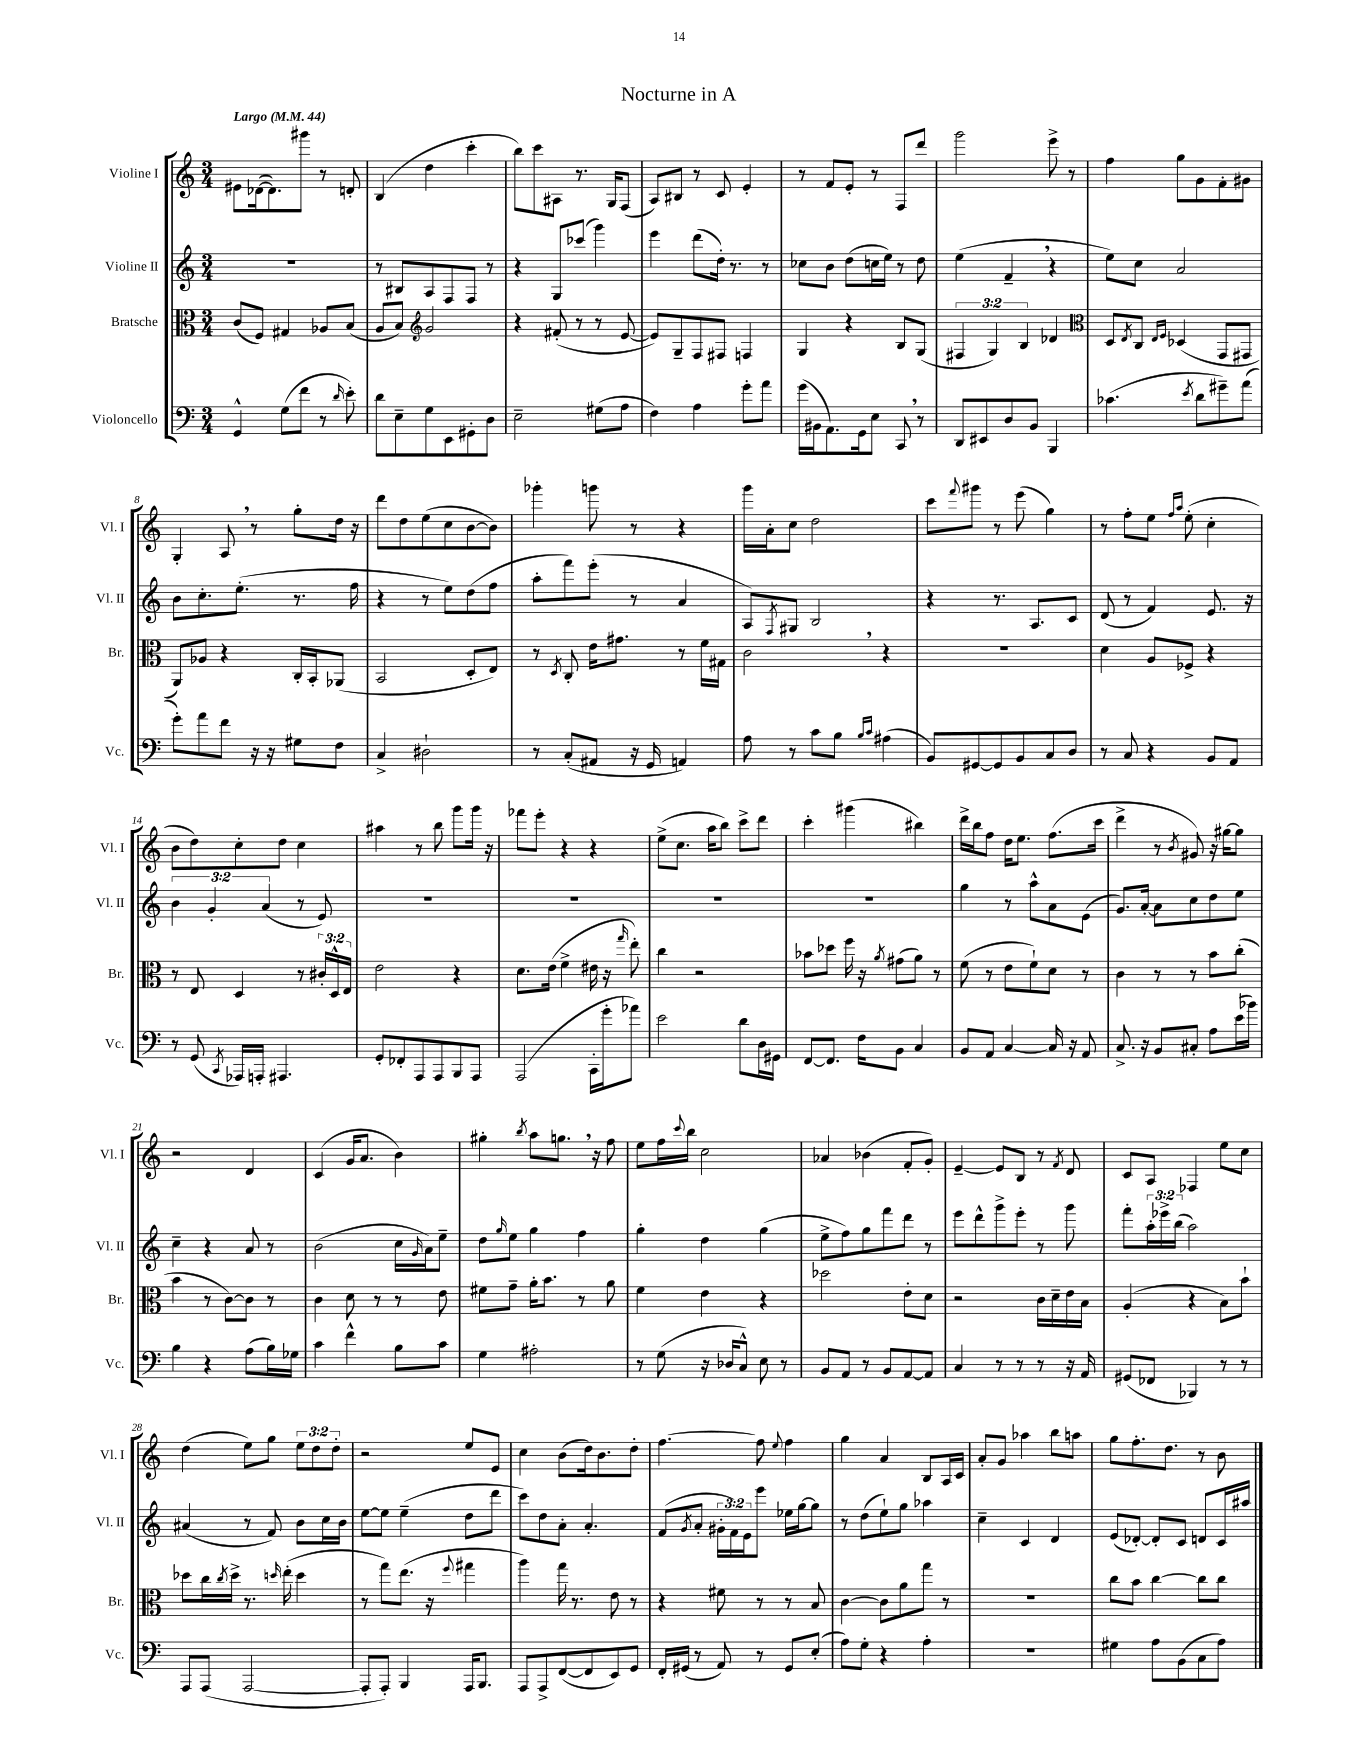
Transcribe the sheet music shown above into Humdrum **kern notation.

**kern	**kern	**kern	**kern
*staff4	*staff3	*staff2	*staff1
*clefF4	*clefC3	*clefG2	*clefG2
*k[]	*k[]	*k[]	*k[]
*M3/4	*M3/4	*M3/4	*M3/4
*MM44	*MM44	*MM44	*MM44
4GG^^	(8c	2.r	8e#
.	8F)	.	([16d-
.	.	.	8.d-])
(8G	4G#	.	.
8f	.	.	8ggg#
8r	8A-	.	8r
16qqd	.	.	.
8e')	(8B	.	8d'
=	=	=	=
8d	8A	8r	(4B
8E~	8B)	8B#	.
*	*clefG2	*	*
8G	2g	8A	4dd
8EE	.	8F	.
8GG#'	.	8F	4ccc'
8D	.	8r	.
=	=	=	=
2E~	4r	4r	8bb)
.	.	.	8ccc
.	(8f#'	8G	8A#
.	8r	(8ccc-	8.r
(8G#	8r	4ggg)	.
.	.	.	16G
8A	[8e	.	(8F
=	=	=	=
4F)	8e])	4eee	8A)
.	8G~	.	8B#
4A	8F	(8ddd	8r
.	8F#	16dd')	8c
.	.	8.r	.
8g'	4F	.	4e'
8a	.	8r	.
=	=	=	=
(16g	4G	8cc-	8r
16BB#	.	.	.
8.AA)	.	8b	8f
.	4r	(8dd	8e'
16GG	.	.	.
8E	.	16cc	8r
.	.	16ee)	.
8CC	8B	8r	8F
8r	(8G	8dd	8ddd
=	=	=	=
8DD	6F#	(4ee	2ggg
8EE#	.	.	.
.	6G)	.	.
8D	.	4f~	.
.	6B	.	.
8BB	.	.	.
4BBB	4d-	4r	8eee^
.	.	.	8r
=	=	=	=
*	*clefC3	*	*
(4.c-	8D	8ee)	4ff
.	8qE	.	.
.	8C	8cc	.
.	16qqE	.	.
.	16qqF	.	.
.	(4D-	2a	8gg
8qe	.	.	.
8d	.	.	8g
8g#~)	8GG	.	8f'
(8a	8GG#	.	8g#
=	=	=	=
8g')	8AA)	8b	4G'
8a	8A-	8.cc'	.
8f	4r	.	8A
.	.	(8.ee'	.
16r	.	.	8r
16r	.	.	.
8G#	16C'	8.r	8gg'
.	16BB'	.	.
8F	(8AA-	.	16dd
.	.	16ff	16r
=	=	=	=
4C^	2BB	4r	8ddd
.	.	.	8dd
2D#`	.	8r	(8ee
.	.	8ee)	8cc
.	8D'	(8dd	[8b
.	8E)	8ff	8b])
=	=	=	=
8r	8r	8aa'	4ggg-'
.	8qD	.	.
(8C'	8C'	8fff)	.
8AA#	16e	(8eee'	8ggg
.	8.g#	.	.
16r	.	8r	8r
16GG	.	.	.
4AA)	8r	4a	4r
.	16f	.	.
.	16G#	.	.
=	=	=	=
8A	2c	8A)	16ggg
.	.	.	16a'
.	.	8qF	.
8r	.	8G#	8cc
8c	.	2B	2dd
8B	.	.	.
16qqB	.	.	.
16qqc	.	.	.
(4A#	4r	.	.
=	=	=	=
8BB)	2.r	4r	8ccc
.	.	.	8qqfff
[8GG#	.	.	8ggg#
8GG#]	.	8.r	8r
8BB	.	.	(8eee
.	.	8.A	.
8C	.	.	4gg)
8D	.	8c	.
=	=	=	=
8r	4d	(8d	8r
8C	.	8r	8ff'
4r	8A	4f)	8ee
.	.	.	16qqff
.	.	.	16qqaa
.	8F-^	.	(8ee'
8BB	4r	8.e	4cc'
8AA	.	.	.
.	.	16r	.
=	=	=	=
8r	8r	6b	8b
(8GG	8E	.	8dd)
.	.	6g'	.
8qCC	.	.	.
16AAA-)	4D	.	8cc'
16AAA'	.	.	.
.	.	(6a	.
4.AAA#	.	.	8dd
.	8r	8r	4cc
.	24c#'	8e)	.
.	24D^^	.	.
.	24E	.	.
=	=	=	=
8GG'	2e	2.r	4aa#
8FF-'	.	.	.
8AAA	.	.	8r
8AAA	.	.	8bb
8BBB	4r	.	8ggg
8AAA	.	.	16ggg
.	.	.	16r
=	=	=	=
(2AAA	8.d	2.r	8fff-
.	.	.	8eee'
.	(16e	.	.
.	4f^	.	4r
16CC'	16e#	.	4r
16g'	16r	.	.
.	16qqgg	.	.
8a-)	8ee')	.	.
=	=	=	=
2e	4cc	2.r	(8ee^
.	.	.	8.cc
.	2r	.	.
.	.	.	16aa
.	.	.	8bb)
8d	.	.	8ccc^
16D	.	.	8ddd
16GG#	.	.	.
=	=	=	=
[8FF	8b-	2.r	4ccc'
8.FF]	8dd-	.	.
.	16ff	.	(4ggg#
16F	16r	.	.
.	8qa	.	.
8BB	(8g#	.	.
4C	8a)	.	4bb#)
.	8r	.	.
=	=	=	=
8BB	(8f	4gg	16ddd^
.	.	.	16bb
8AA	8r	.	8ff
[4C	8e	8r	16dd
.	.	.	8.ee
.	8f`)	8aa^^	.
16C]	8d	8a	(8.ff
16r	.	.	.
8AA	8r	(8e	.
.	.	.	16ccc
=	=	=	=
8.C^	4c	8.g)	4ddd^
16r	.	[16a'	.
8BB	8r	8a]	8r
.	.	.	8qb
8C#'	8r	8cc	8g#)
8A	8b	8dd	16r
.	.	.	[16gg#
(16e	(8cc'	8ee	8gg#]
16b-)	.	.	.
=	=	=	=
4B	4b	4cc~	2r
4r	8r	4r	.
.	[8c)	.	.
(8A	8c]	8a	4d
16B)	8r	8r	.
16G-	.	.	.
=	=	=	=
4c	4c	(2b	(4c
4f^^	8d	.	16g
.	.	.	8.a
.	8r	.	.
8B	8r	16cc	4b)
.	.	16qqg	.
.	.	16a)	.
8c	8e	8ee~	.
=	=	=	=
4G	8f#	8dd	4gg#'
.	.	16qqgg	.
.	8g~	8ee	.
.	.	.	8qbb
2A#'	16a'	4gg	8aa
.	8.b	.	.
.	.	.	8.gg
.	8r	4ff	.
.	.	.	16r
.	8a	.	8ff
=	=	=	=
8r	4f	4gg'	8ee
(8G	.	.	16ff
.	.	.	8qqccc
.	.	.	16bb
16r	4e	4dd	2cc
16D-	.	.	.
8C^^)	.	.	.
8E	4r	(4gg	.
8r	.	.	.
=	=	=	=
8BB	2dd-	8ee^	4a-
8AA	.	8ff)	.
8r	.	8gg	(4b-
8BB	.	8fff	.
[8AA	8e'	8ddd	8f'
8AA]	8d	8r	8g')
=	=	=	=
4C	2r	8eee	[4e~
.	.	8ddd^^	.
8r	.	8ggg^	8e]
8r	.	8eee'	8B
8r	16c	8r	8r
.	16d~	.	.
.	.	.	8qf
16r	16e	8ggg	8d
16AA	16B	.	.
=	=	=	=
(8GG#	(4A'	8fff'	8c
8FF-	.	24aa'	8A
.	.	24eee-^	.
.	.	(24bb	.
4BBB-)	4r	2aa)	4F-
8r	8B)	.	8ee
8r	8b`	.	8cc
=	=	=	=
8AAA	8dd-	(4a#	(4dd
(8AAA	16cc	.	.
.	8qcc	.	.
.	16dd-^	.	.
[2AAA	8.r	8r	8ee)
.	.	8f)	8gg
.	16qqdd	.	.
.	(16ee'	.	.
.	4dd	8b	12ee
.	.	.	12dd
.	.	16cc	.
.	.	.	12dd'
.	.	16b	.
=	=	=	=
8AAA']	8r	[8ee	2r
8AAA')	8gg)	8ee]	.
4BBB	(8.ee	(4ee~	.
.	16r	.	.
.	8qqff	.	.
16AAA	4gg#	8dd	8ee
8.BBB	.	.	.
.	.	8ddd	8e
=	=	=	=
8AAA	4aa)	8ccc)	4cc
8AAA^	.	8dd	.
([8FF	16gg	8a'	(8b
.	8.r	.	.
8FF]	.	4.a'	16dd)
.	.	.	8.b
8EE)	8e	.	.
8GG	8r	.	8dd'
=	=	=	=
16FF'	4r	(8f	[4.ff
(16GG#	.	.	.
.	.	8qg	.
8r	.	8a'	.
8AA)	8f#	24g#'	.
.	.	24f)	.
.	.	24e	.
8r	8r	8eee	8ff]
.	.	.	8qqee
8GG#	8r	16ee-	4ff
.	.	[16gg	.
(8E'	8B	8gg]	.
=	=	=	=
8A)	[4c	8r	4gg
8G'	.	(8dd	.
4r	8c]	8ee`)	4a
.	8a	8gg	.
4A'	8gg	4aa-	8B
.	8r	.	16A
.	.	.	16c
=	=	=	=
2.r	2.r	4cc~	8a'
.	.	.	8g
.	.	4c	4aa-
.	.	4d	8bb
.	.	.	8aa
=	=	=	=
4G#	8cc	(8e	8gg
.	8b	[8d-')	8.ff'
8A	[4cc	8d-']	.
.	.	.	8.dd
(8BB	.	8c	.
8C	8cc]	8d	8r
8A)	8cc	16c	8b
.	.	16aa#	.
==	==	==	==
*-	*-	*-	*-
